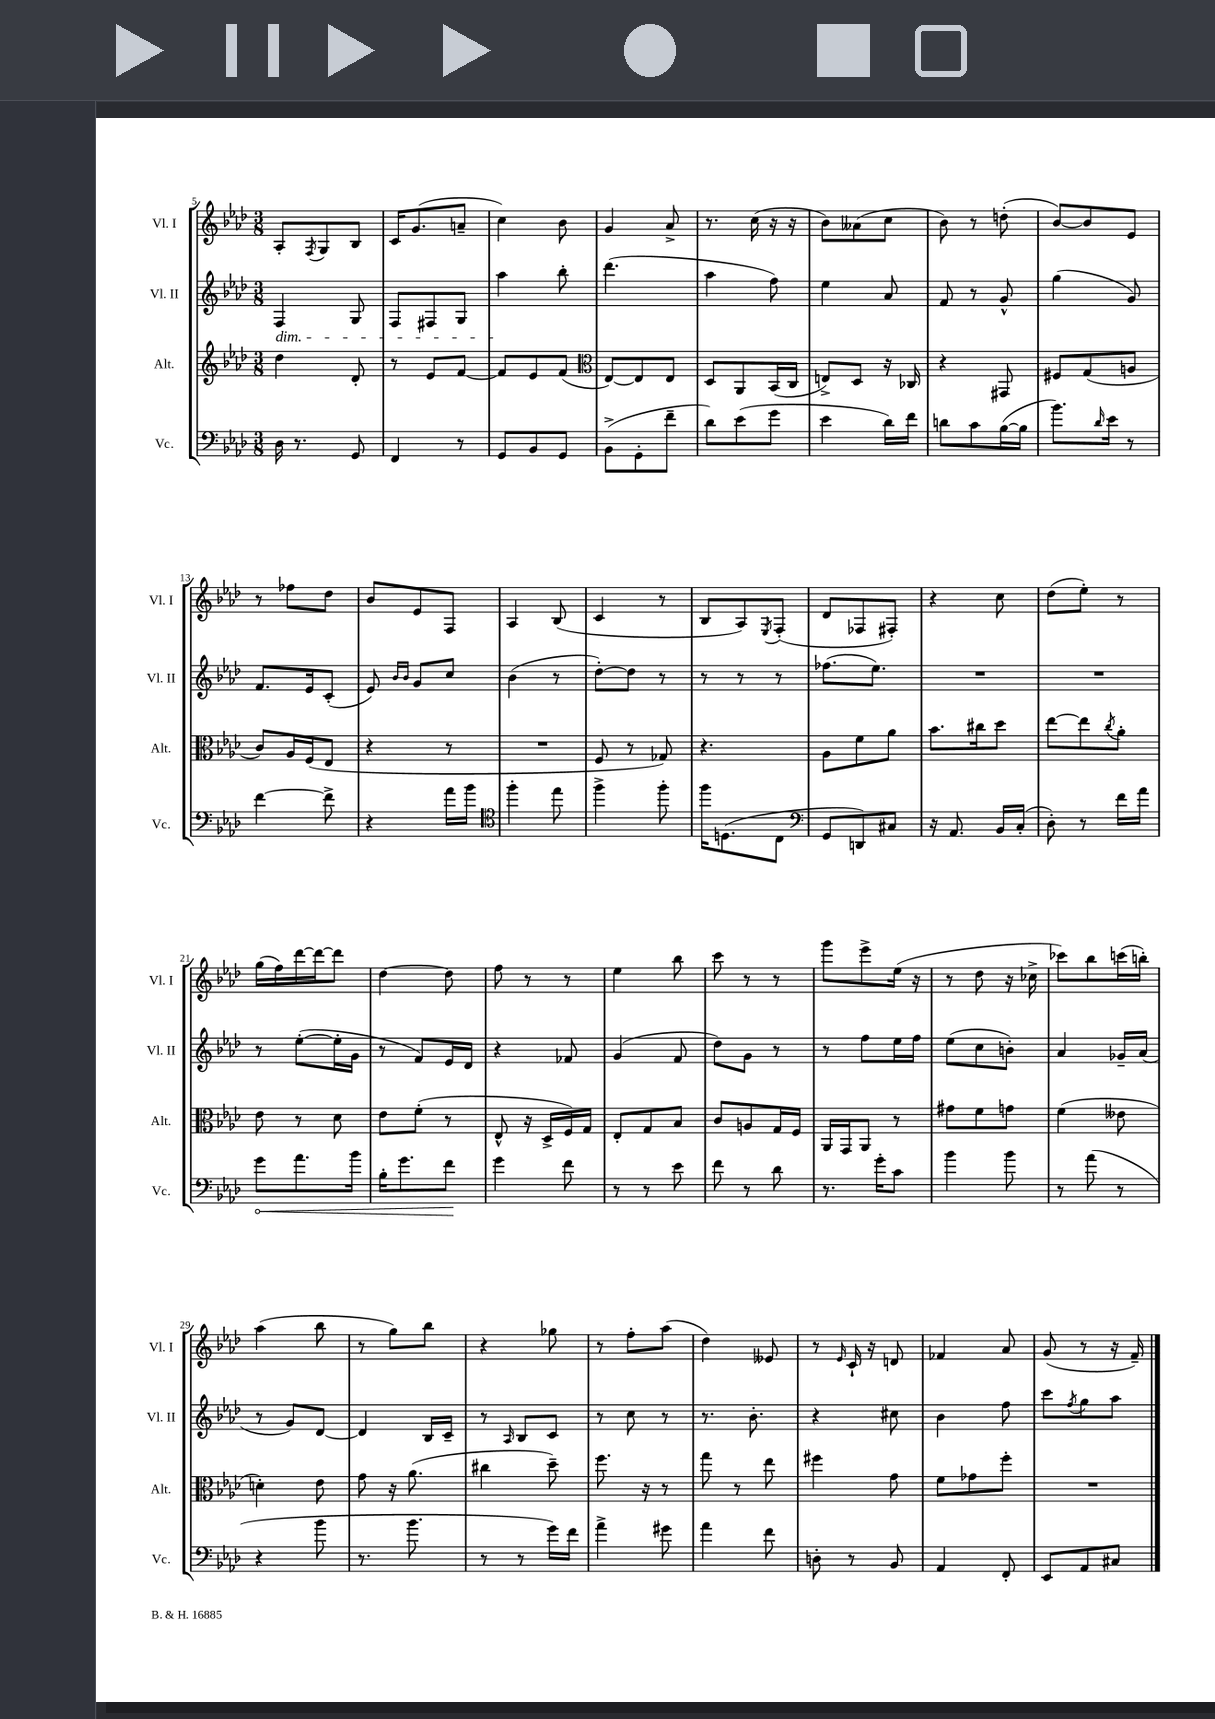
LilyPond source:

<<
\new StaffGroup <<
\new Staff = "s0" \with { instrumentName = "Vl. I" shortInstrumentName = "Vl. I" } {
    \clef treble \key aes \major \numericTimeSignature \time 3/8
    aes8-. \acciaccatura { f8 } g8 bes8 |
    c'16 g'8.( a'8-- |
    c''4) bes'8 |
    g'4 aes'8-> |
    r8. c''16( r16 r16 |
    bes'8) aeses'8( c''8 |
    bes'8) r8 d''8-.( |
    bes'8~) bes'8 ees'8 |
    r8 fes''8 des''8 |
    bes'8 ees'8 f8 |
    aes4 bes8( |
    c'4 r8 |
    bes8 aes8) \acciaccatura { ees8 } f8-.( |
    des'8 fes8 fis8-.) |
    r4 c''8 |
    des''8( ees''8-.) r8 |
    g''16( f''16) des'''16~ des'''16~ des'''8 |
    des''4~ des''8 |
    f''8 r8 r8 |
    ees''4 bes''8 |
    c'''8 r8 r8 |
    g'''8 ees'''8-> ees''16( r16 |
    r8 des''8 r16 ces''16-> |
    ces'''8) bes''8 c'''16( b''16-.) |
    aes''4( bes''8 |
    r8 g''8) bes''8 |
    r4 ges''8 |
    r8 f''8-. aes''8( |
    des''4) eeses'8 |
    r8 \grace { ees'16 } c'16-! r16 d'8 |
    fes'4 aes'8 |
    g'8( r8 r16 f'16--) \bar "|." |
}
\new Staff = "s1" \with { instrumentName = "Vl. II" shortInstrumentName = "Vl. II" } {
    \clef treble \key aes \major \numericTimeSignature \time 3/8
    f4\dim g8 |
    f8 fis8 g8 |
    aes''4\! bes''8-. |
    des'''4.( |
    aes''4 f''8) |
    ees''4 aes'8 |
    f'8 r8 g'8-^ |
    g''4( g'8) |
    f'8. ees'16 c'8-.( |
    ees'8) \grace { bes'16 bes'16 } g'8 c''8 |
    bes'4( r8 |
    des''8~-.) des''8 r8 |
    r8 r8 r8 |
    fes''8.( ees''8.) |
    R4. |
    R4. |
    r8 ees''8~-.( ees''16-. g'16 |
    r8 f'8) ees'16 des'16 |
    r4 fes'8 |
    g'4( f'8 |
    des''8) g'8 r8 |
    r8 f''8 ees''16 f''16 |
    ees''8( c''8 b'8-.) |
    aes'4 ges'16-- aes'16( |
    r8 g'8) des'8~ |
    des'4 bes16 c'16-- |
    r8 \grace { aes16 } bes8 c'8 |
    r8 c''8 r8 |
    r8. bes'8.-. |
    r4 cis''8 |
    bes'4 f''8 |
    c'''8 \acciaccatura { f''8 } g''8 aes''8 \bar "|." |
}
\new Staff = "s2" \with { instrumentName = "Alt." shortInstrumentName = "Alt." } {
    \clef treble \key aes \major \numericTimeSignature \time 3/8
    des''4 des'8-. |
    r8 ees'8 f'8~ |
    f'8 ees'8 f'8( |
    \clef alto ees8~) ees8 ees8 |
    des8 aes,8 bes,16( c16 |
    e8->) des8 r16 ces16 |
    r4 gis,8 |
    fis8 g8( a8 |
    c'8) aes16 f16( ees8 |
    r4 r8 |
    R4. |
    f8 r8 ges8) |
    r4. |
    aes8 f'8 aes'8 |
    bes'8. cis''16 des''8 |
    ees''8~ ees''8 \acciaccatura { c''8 } aes'8-. |
    ees'8 r8 des'8 |
    ees'8 f'8-.( r8 |
    ees8-^ r16 des16-> f16) g16 |
    ees8-. g8 bes8 |
    c'8 a8 g16 f16 |
    aes,16 g,16 aes,8 r8 |
    gis'8 f'8 g'8 |
    f'4( eeses'8 |
    d'4-.) ees'8 |
    g'8 r16 aes'8.( |
    cis''4 des''8--) |
    f''8. r16 r8 |
    g''8 r8 ees''8 |
    fis''4 g'8 |
    f'8 ges'8 f''8-. |
    R4. \bar "|." |
}
\new Staff = "s3" \with { instrumentName = "Vc." shortInstrumentName = "Vc." } {
    \clef bass \key aes \major \numericTimeSignature \time 3/8
    des16 r8. g,8 |
    f,4 r8 |
    g,8 bes,8 g,8 |
    bes,8->( g,8-. f'8-- |
    des'8) ees'8( g'8 |
    ees'4 des'16) f'16 |
    d'8 c'8 bes16~( bes16 |
    bes'8.) \grace { des'16 } ees'16 r8 |
    f'4~ f'8-> |
    r4 aes'16 bes'16 |
    \clef tenor f''4-. ees''8 |
    f''4-> f''8-. |
    f''16 d8.( c8 |
    \clef bass g,8 d,8) cis8 |
    r16 aes,8. bes,16 c16-.( |
    des8-.) r8 f'16 aes'16 |
    \once \override Hairpin.circled-tip = ##t g'8\< aes'8. bes'16 |
    bes16-. g'8. f'8\! |
    g'4 f'8 |
    r8 r8 ees'8 |
    f'8 r8 des'8 |
    r8. g'16-. c'8 |
    bes'4 bes'8 |
    r8 aes'8( r8 |
    r4 bes'8 |
    r8. bes'8. |
    r8 r8 g'16) f'16 |
    aes'4-> gis'8 |
    aes'4 f'8 |
    d8-. r8 bes,8 |
    aes,4 f,8-. |
    ees,8 aes,8 cis8 \bar "|." |
}
>>
>>
\layout { \context { \Score currentBarNumber = #5 } }
